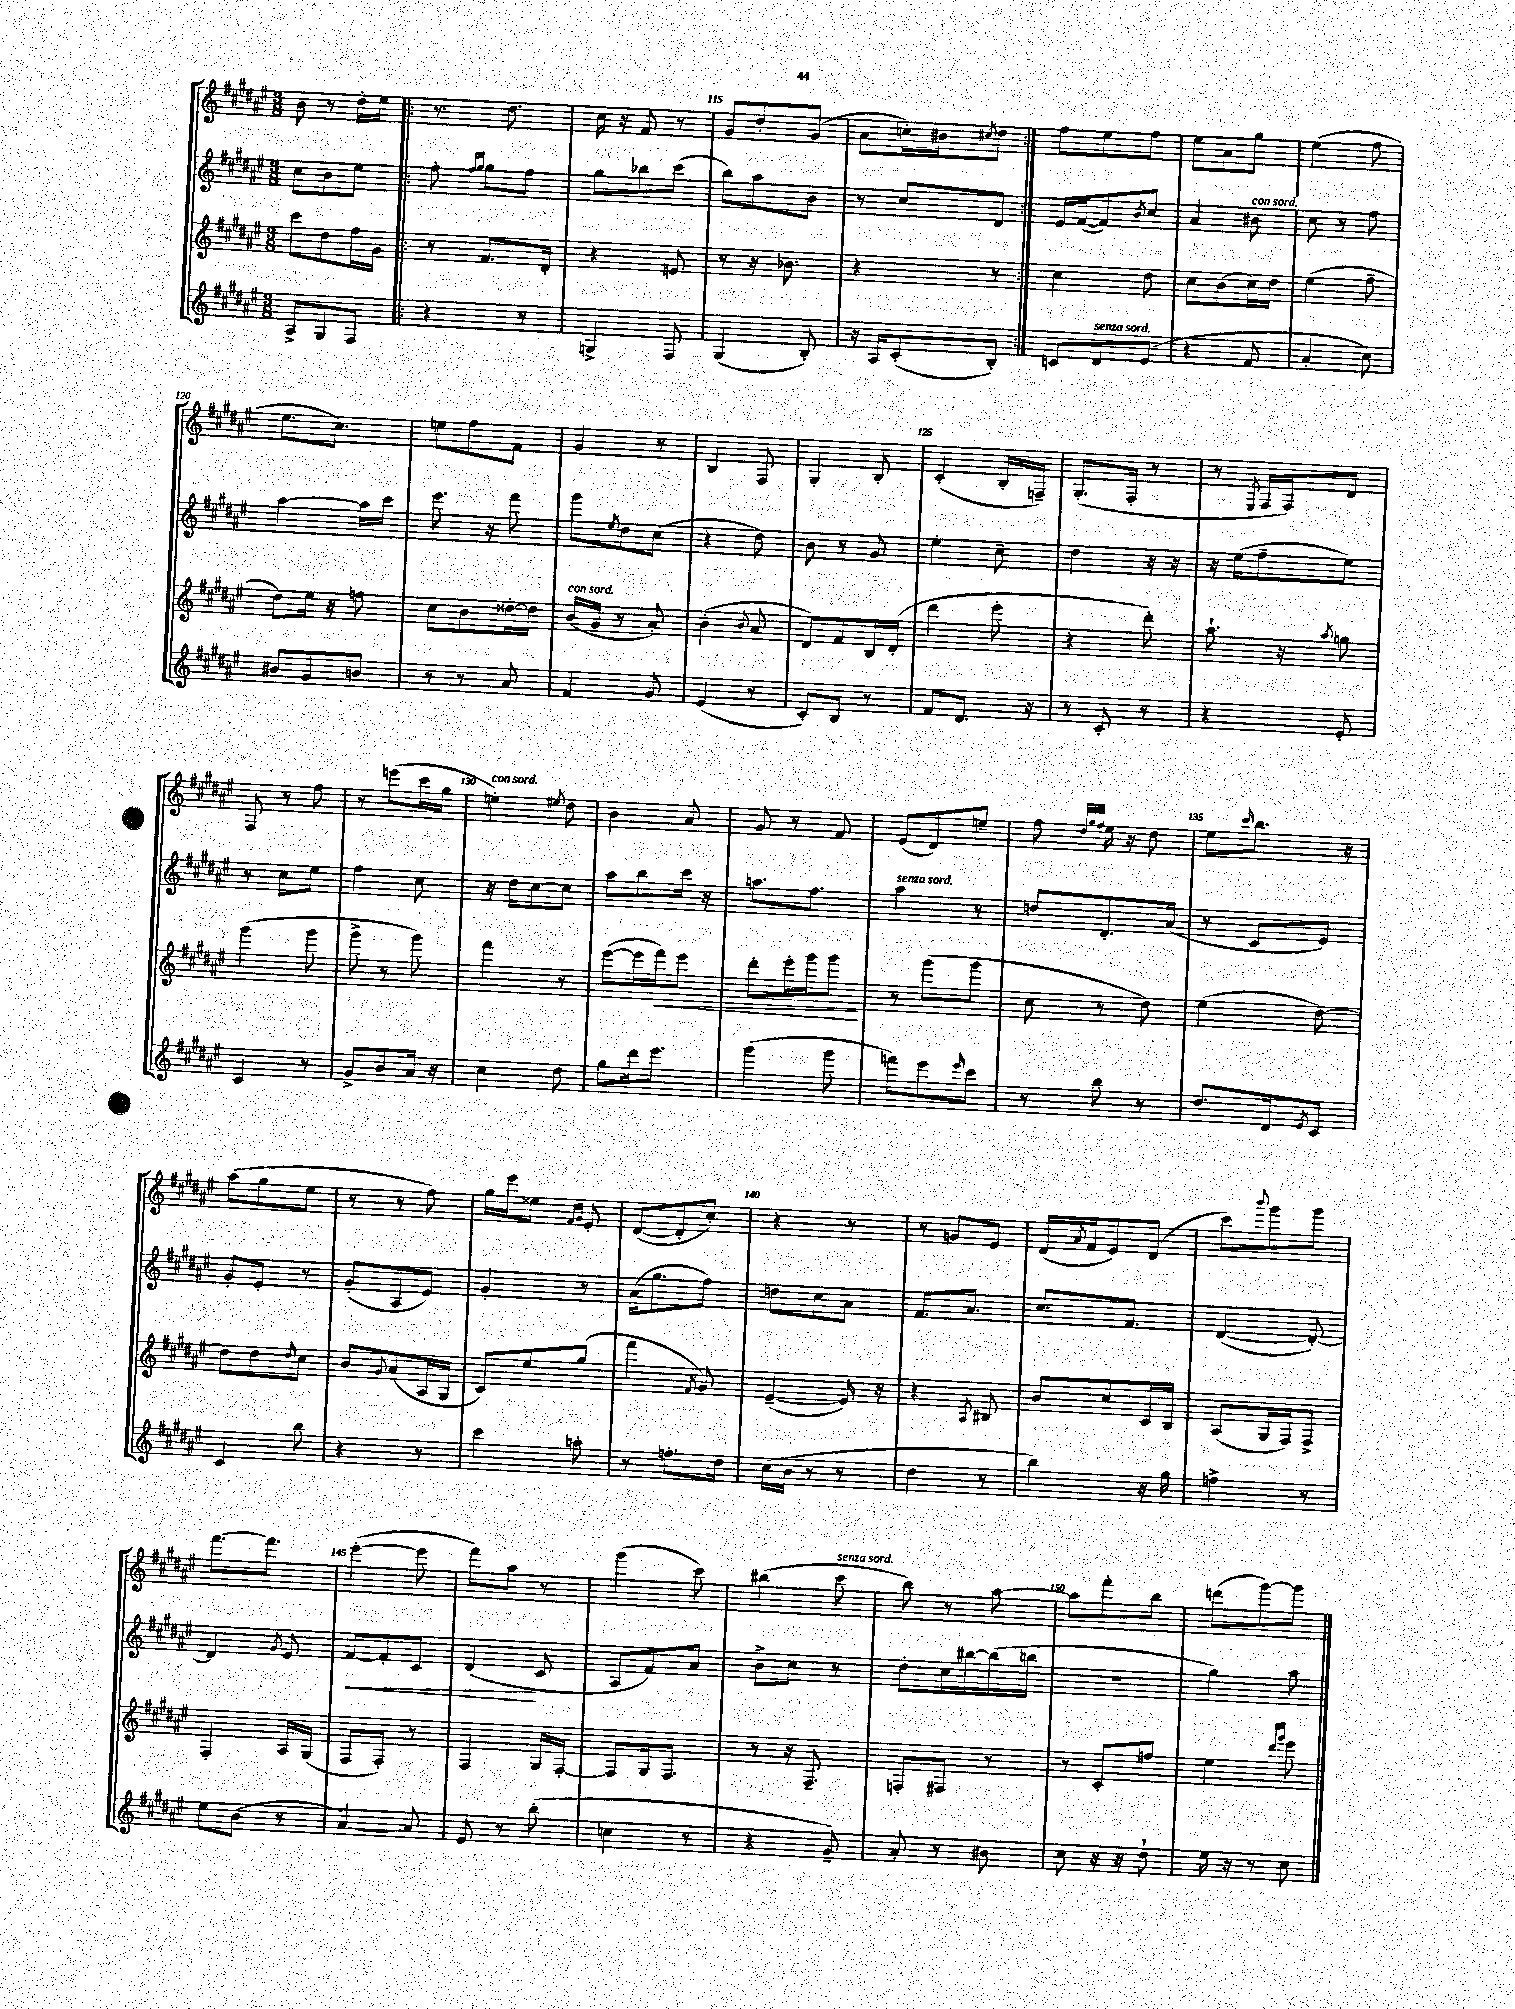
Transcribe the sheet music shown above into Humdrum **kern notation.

**kern	**kern	**dynam	**kern	**dynam	**kern
*part4	*part3	*part3	*part2	*part2	*part1
*staff4	*staff3	*staff3	*staff2	*staff2	*staff1
*clefG2	*clefG2	*	*clefG2	*	*clefG2
*k[f#c#g#d#a#e#]	*k[f#c#g#d#a#e#]	*	*k[f#c#g#d#a#e#]	*	*k[f#c#g#d#a#e#]
*M3/8	*M3/8	*	*M3/8	*	*M3/8
=112	=112	=112	=112	=112	=112
8A#^/L	8ccc#\L	.	8cc#\L	.	8b\
8G#/	8dd#\	.	8b\	.	8r
8F#/J	16ff#\L	.	8ee#\J	.	16dd#'\LL
.	16g#\JJ	.	.	.	16ee#\JJ
=113!|:	=113!|:	=113!|:	=113!|:	=113!|:	=113!|:
4r	8r	.	8ff#'\	.	8.r
.	.	.	16qqff#/LL	.	.
.	.	.	16qqgg#/JJ	.	.
.	8.f#/L	.	8gg#\L	.	.
.	.	.	.	.	8.dd#\
8r	.	.	8ff#\J	.	.
.	16d#'/Jk	.	.	.	.
=114	=114	=114	=114	=114	=114
4Gn^/	4r	.	8gg#\L	.	16cc#\
.	.	.	.	.	16r
.	.	.	8bb-X\	.	8f#/
8F#/	8en/	.	(8ccc#\J	.	8r
=115	=115	=115	=115	=115	=115
(4G#/	8r	.	8bb\L)	.	8g#/L
.	16r	.	8aa#\	.	8dd#'/
.	8.b-X\	.	.	.	.
8B'/)	.	.	8b\J	.	(8g#/J
=116	=116	=116	=116	=116	=116
16r	4r	.	8r	.	8a#\L
16A#/KL	.	.	.	.	.
(8c#'/	.	.	8cc#/L	.	16ccn'\L)
.	.	.	.	.	16b#X\J
.	.	.	.	.	8qcc#X/
8B'/J)	8r	.	8d#/J	.	8dd#\J
=117:|!	=117:|!	=117:|!	=117:|!	=117:|!	=117:|!
8cn/L	4cc#\	.	16e#/LL	.	8ff#\L
.	.	.	([16f#/J	.	.
!LO:TX:a:i:t=senza sord.	!	!	!	!	!
8d#/	.	.	8f#/])	.	8ee#\
.	.	.	8qb/	.	.
(8e#/J	8dd#\	.	8cc#/J	.	8ff#\J
=118	=118	=118	=118	=118	=118
4r	8cc#\L	.	4a#/	.	8ee#\L
.	(8b\	.	.	.	8a#\
!	!	!	!LO:TX:a:i:t=con sord.	!	!
8f#/	16cc#\L)	.	8b#X\	.	8gg#\J
.	16dd#\JJ	.	.	.	.
=119	=119	=119	=119	=119	=119
4a#'/	(4ee#\	.	8cc#\	.	(4ee#\
.	.	.	8r	.	.
8cc#\)	8ff#~\	.	8ff#\	.	8ff#\
!!LO:LB:g=z
=120	=120	=120	=120	=120	=120
8b#X/L	8dd#\L)	.	[4aa#\	.	8.ee#\L
8g#/	16ee#\Jk	.	.	.	.
.	16r	.	.	.	8.cc#\J)
8bn/J	8ffn\	.	16aa#\LL]	.	.
.	.	.	16ccc#\JJ	.	.
=121	=121	=121	=121	=121	=121
8r	8cc#\L	.	8.eee#\	.	8een\L
8r	8b\	.	.	.	8ff#\
.	.	.	16r	.	.
8a#/	[16dd##X'\L	.	8fff#\	.	8f#\J
.	16dd##\JJ]	.	.	.	.
=122	=122	=122	=122	=122	=122
!	!LO:TX:a:i:t=con sord.	!	!	!	!
4f#/	(16b/LL	.	8ggg#\L	.	4g#/
.	16g#/JJ	.	.	.	.
.	.	.	8qee#/	.	.
.	8r	.	8dd#\	.	.
8g#/	8a#'/)	.	(8cc#\J	.	8r
=123	=123	=123	=123	=123	=123
(4e#/	(4b'\	.	4r	.	4B/
.	8qqb/	.	.	.	.
8r	8a#/	.	8dd#\)	.	8F#/
=124	=124	=124	=124	=124	=124
8c#'/L)	8d#/L)	.	8b\	.	4G#'/
8B/J	8f#/	.	8r	.	.
8r	16B/L	.	8g#/	.	8B'/
.	(16d#'/JJ	.	.	.	.
=125	=125	=125	=125	=125	=125
8f#/L	4ddd#\	.	4ee#'\	.	(4c#'/
8.d#/J	.	.	.	.	.
.	8eee#'\	.	8cc#~\	.	16B'/LL
16r	.	.	.	.	16Fn~/JJ)
=126	=126	=126	=126	=126	=126
8r	4r	.	4dd#\	.	(8.G#'/L
8c#'/	.	.	.	.	.
.	.	.	.	.	16F#'/Jk
8r	8ddd#'\)	.	16r	.	8r
.	.	.	16r	.	.
=127	=127	=127	=127	=127	=127
4r	8.aa#`\	.	16r	.	8r
.	.	.	(16ee#\KL	.	.
.	.	.	.	.	8qE#/
.	.	.	8ff#~\	.	16F#/LL
.	16r	.	.	.	16F#/J)
.	8qaa#/	.	.	.	.
8e#'/	8ggn\	.	8ee#\J)	.	8d#/J
!!LO:LB:g=z
=128	=128	=128	=128	=128	=128
4c#/	(4ggg#\	.	8r	.	8F#/
.	.	.	8cc#\L	.	8r
8r	8ggg#\	.	8ee#\J	.	8ff#\
=129	=129	=129	=129	=129	=129
8g#^/L	8ggg#^\	.	4ff#\	.	8r
8b/	8r	.	.	.	(8eeen\L
16a#/Jk	8ggg#\)	.	8cc#\	.	16ccc#\L
16r	.	.	.	.	16gg#\JJ
=130	=130	=130	=130	=130	=130
!	!	!	!	!	!LO:TX:a:i:t=con sord.
4cc#\	4fff#\	.	16r	.	4een'\)
.	.	.	16dd#\KL	.	.
.	.	.	[8cc#\	.	.
.	.	.	.	.	8qee#X/
8dd#\	8r	.	8cc#\J]	.	8dd#\
=131	=131	=131	=131	=131	=131
8gg#\L	([8eee#\L	.	8aa#\L	.	4b\
16ddd#\k	16eee#\L]	.	8bb\	.	.
!	!	!LO:HP:b	!	!	!
8.eee#\J	16fff#\J)	<	.	.	.
.	8eee#\J	.	16ccc#\Jk	.	8a#/
.	.	.	16r	.	.
=132	=132	=132	=132	=132	=132
(4ggg#\	8ddd#'\L	.	8.aan\L	.	8g#/
.	16eee#'\L	.	.	.	8r
.	16ggg#\J	.	8.ff#\J	.	.
8ggg#\	8ggg#\J	.	.	.	8f#/
.	.	[	.	.	.
=133	=133	=133	=133	=133	=133
!	!	!	!LO:TX:a:i:t=senza sord.	!	!
8fffn\L)	8r	.	4aa#\	.	(8e#/L
8eee#\	(8ggg#\L	.	.	.	8d#/)
16qqeee#/	.	.	.	.	.
8ccc#\J	8ggg#\J	.	8r	.	8een~/J
=134	=134	=134	=134	=134	=134
8r	8cc#\	.	8ddn/L	.	8ff#\
.	.	.	.	.	32qqdd#/LLL
.	.	.	.	.	32qqgg#/
.	.	.	.	.	32qqff#/JJJ
8bb\	8r	.	8.d#'/	.	16ee#\
.	.	.	.	.	16r
8r	8dd#\)	.	.	.	8dd#\
.	.	.	(16a#/Jk	.	.
=135	=135	=135	=135	=135	=135
8.dd#/L	(4ee#\	.	8r	.	8ee#\L
.	.	.	.	.	16qqccc#/
.	.	.	8c#/L	.	8.bb\J
16d#/k	.	.	.	.	.
8qe#/	.	.	.	.	.
8c#/J	[8dd#\)	.	8e#/J)	.	.
.	.	.	.	.	16r
!!LO:LB:g=z
=136	=136	=136	=136	=136	=136
4c#/	8dd#\L]	.	8g#'/L	.	(8aa#\L
.	8dd#\	.	8e#'/J	.	8gg#\
.	16qqdd#/	.	.	.	.
8bb\	8cc#\J	.	8r	.	8ee#\J
=137	=137	=137	=137	=137	=137
4r	8b/L	.	(8g#'/L	.	8r
.	8qqg#/	.	.	.	.
.	(8a#/	.	8A#/	.	8r
8r	16A#/L	.	8e#/J)	.	8ff#\)
.	16G#/JJ	.	.	.	.
=138	=138	=138	=138	=138	=138
4ccc#\	8c#/L)	.	4g#'/	.	16gg#\LL
.	.	.	.	.	16eee#\J
.	8ee#/	.	.	.	8ee##X\J
.	.	.	.	.	16qqf#/LL
.	.	.	.	.	16qqg#/JJ
8aan'\	(8gg#/J	.	8r	.	8e#'/
=139	=139	=139	=139	=139	=139
8r	4fff#\	.	(16a#\KL	.	([8d#/L
.	.	.	8.gg#\	.	.
8.ffn'\L	.	.	.	.	8d#'/]
.	8qf#/	.	.	.	.
.	8g#/)	.	8ff#\J)	.	8cc#'/J)
16dd#\Jk	.	.	.	.	.
=140	=140	=140	=140	=140	=140
(16cc#\LL	([4e#~/	.	8ddn\L	.	4r
16b\JJ	.	.	.	.	.
8r	.	.	8cc#\	.	.
8r	16e#/])	.	8a#\J	.	8r
.	16r	.	.	.	.
=141	=141	=141	=141	=141	=141
4dd#\	4r	.	8.f#/L	.	8r
.	.	.	.	.	8gn/L
.	.	.	8.a#/J	.	.
.	8qA#/	.	.	.	.
8r	8B#X/	.	.	.	8e#/J
=142	=142	=142	=142	=142	=142
4bb\)	8b/L	.	8.cc#/L	.	(16d#/LL
.	.	.	.	.	8qa#/
.	.	.	.	.	16f#/J
.	8cc#/	.	.	.	8e#/)
.	.	.	8.f#/J	.	.
16r	16c#/L	.	.	.	(8d#/J
16gg#\	16B/JJ	.	.	.	.
=143	=143	=143	=143	=143	=143
4ffn^\	(8A#/L	.	([4d#/	.	8ccc#\L)
.	.	.	.	.	8qqbbb/
.	16G#/L	.	.	.	8ggg#\
.	16F#/J)	.	.	.	.
8r	8F#^/J	.	8d#'/_)	.	8ggg#\J
!!LO:LB:g=z
=144	=144	=144	=144	=144	=144
8ee#\L	4F#'/	.	4d#/]	.	[8.fff#\L
(8b\J	.	.	.	.	.
.	.	.	.	.	8.fff#\J]
.	.	.	8qg#/	.	.
8r	16A#/LL	.	8e#/	.	.
.	(16G#/JJ	.	.	.	.
=145	=145	=145	=145	=145	=145
!	!	!	!	!LO:HP:b	!
[4a#/)	8F#/L	.	[8f#/L	<	([4eee#'\
.	8F#'/J)	.	8f#'/]	.	.
8a#/]	8r	.	8c#/J	.	8eee#\]
=146	=146	=146	=146	=146	=146
8e#/	4F#/	.	(4d#/	.	8fff#\L)
8r	.	.	.	.	8aa#\J
(8bb'\	16G#/LL	.	8c#/	[	8r
.	[16F#'/JJ	.	.	.	.
=147	=147	=147	=147	=147	=147
4ccn\	8F#/L]	.	8A#/L	.	(4ggg#\
.	16G#/k	.	8f#/)	.	.
.	8.F#/J	.	.	.	.
8r	.	.	8a#/J	.	8ccc#\)
=148	=148	=148	=148	=148	=148
4r	8r	.	8b^\L	.	(4bb#X\
.	16r	.	8cc#\J	.	.
.	8.F#~/	.	.	.	.
!	!	!	!	!	!LO:TX:a:i:t=senza sord.
8g#~/)	.	.	8r	.	8ccc#\
=149	=149	=149	=149	=149	=149
8a#'/	8Fn'/L	.	8dd#'\L	.	8bb\)
8r	8F#X/J	.	16cc#\L	.	8r
.	.	.	[16bb#X\	.	.
8b#X\	8r	.	(16bb#\]	.	[8aa#\
.	.	.	16bbn\JJ	.	.
=150	=150	=150	=150	=150	=150
8cc#\	8r	.	4.r	.	8aa#\L]
16r	8c#'/L	.	.	.	8fff#'\
16r	.	.	.	.	.
8dd#`\	8ffn/J	.	.	.	8bb\J
=151	=151	=151	=151	=151	=151
16ee#\	4ee#\	.	4gg#\)	.	(8dddn\L
16r	.	.	.	.	.
8r	.	.	.	.	[8ggg#\)
.	16qqddd#/LL	.	.	.	.
.	16qqggg#/JJ	.	.	.	.
8cc#\	8eee#\	.	8aa#\	.	8ggg#\J]
==	==	==	==	==	==
*-	*-	*-	*-	*-	*-
